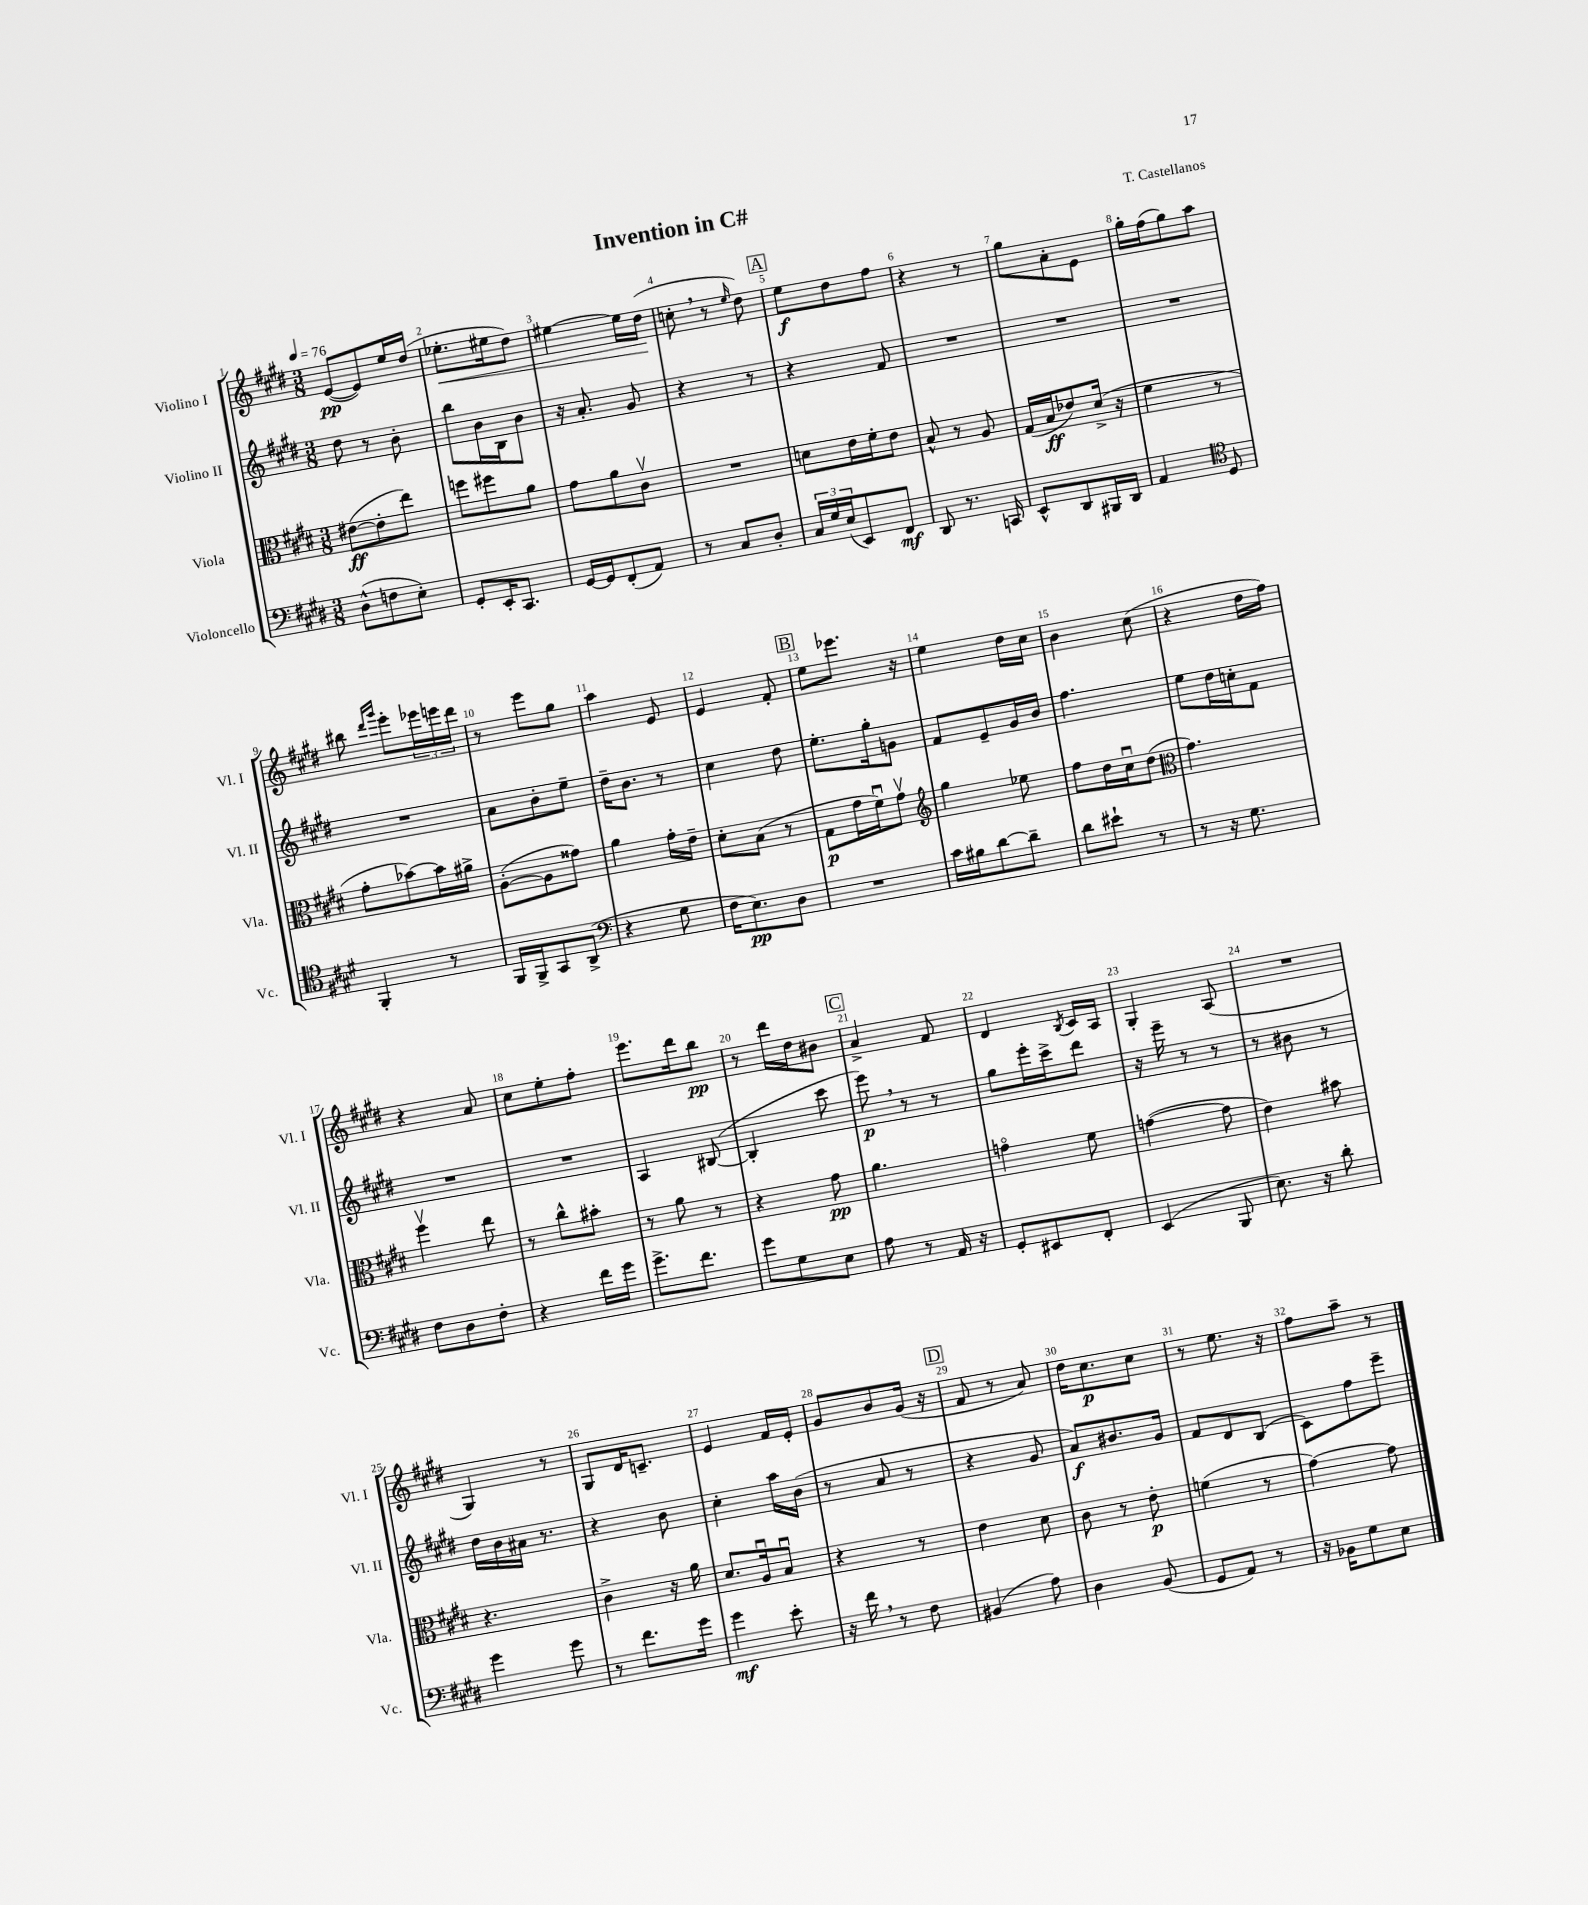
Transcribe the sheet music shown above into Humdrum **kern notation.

**kern	**dynam	**kern	**dynam	**kern	**dynam	**kern	**dynam
*part4	*part4	*part3	*part3	*part2	*part2	*part1	*part1
*staff4	*staff4	*staff3	*staff3	*staff2	*staff2	*staff1	*staff1
*I"Violoncello	*	*I"Viola	*	*I"Violino II	*	*I"Violino I	*
*I'Vc.	*	*I'Vla.	*	*I'Vl. II	*	*I'Vl. I	*
*clefF4	*	*clefC3	*	*clefG2	*	*clefG2	*
*k[f#c#g#d#]	*	*k[f#c#g#d#]	*	*k[f#c#g#d#]	*	*k[f#c#g#d#]	*
*M3/8	*	*M3/8	*	*M3/8	*	*M3/8	*
*MM76	*	*MM76	*	*MM76	*	*MM76	*
=1	=1	=1	=1	=1	=1	=1	=1
(8D#^^\L	.	([8e#X\L	ff	8dd#\	.	([8e/L	pp
8Fn\	.	8e#'\]	.	8r	.	8e/])	.
8E'\J)	.	8ee\J)	.	8b'\	.	16ee/L	.
.	.	.	.	.	.	(16dd#/JJ	.
=2	=2	=2	=2	=2	=2	=2	=2
!	!	!	!	!	!	!	!LO:HP:b
8GG#'/L	.	8ffn\L	.	8bb\L	.	8.ee-X'\L	<
16EE'/K	.	8ff#X\	.	16b\L	.	.	.
8.CC#/J	.	.	.	16B\J	.	16ee#X\k	.
.	.	8a\J	.	8b\J	.	8dd#\J)	.
=3	=3	=3	=3	=3	=3	=3	=3
[16GG#/LL	.	8g#\L	.	16r	.	[4ee#X\	.
16GG#/J]	.	.	.	8.a'/	.	.	.
(8FF#'/	.	8a\	.	.	.	.	.
8AA/J)	.	8c#v\J	.	8g#/	.	16ee#\LL]	.
.	.	.	.	.	.	(16dd#\JJ	.
.	.	.	.	.	.	.	[
=4	=4	=4	=4	=4	=4	=4	=4
8r	.	4.r	.	4r	.	8ccn',\	.
8C#/L	.	.	.	.	.	8r	.
.	.	.	.	.	.	16qqee/	.
8D#'/J	.	.	.	8r	.	8dd#\)	.
!!LO:REH:place=s1:t=A
=5	=5	=5	=5	=5	=5	=5	=5
24C#/LL	.	8dn\L	.	4r	.	8ee\L	f
24G#/	.	.	.	.	.	.	.
(24E/J	.	.	.	.	.	.	.
8EE/)	.	16e\L	.	.	.	8dd#\	.
.	.	16f#'\J	.	.	.	.	.
8FF#/J	mf	8e\J	.	8f#/	.	8ff#\J	.
=6	=6	=6	=6	=6	=6	=6	=6
8DD#/	.	8B^^/	.	4.r	.	4r	.
8.r	.	8r	.	.	.	.	.
.	.	8A/	.	.	.	8r	.
16CCn/	.	.	.	.	.	.	.
=7	=7	=7	=7	=7	=7	=7	=7
8EE^^/L	.	(16G#/LL	.	4.r	.	8gg#\L	.
.	.	16B/J	ff	.	.	.	.
8DD#/	.	8e-X/)	.	.	.	8a'\	.
16BBB#X/L	.	(16d#^/Jk	.	.	.	8e\J	.
16DD#/JJ	.	16r	.	.	.	.	.
=8	=8	=8	=8	=8	=8	=8	=8
4AA/	.	4f#\	.	4.r	.	16gg#'\LL	.
.	.	.	.	.	.	(16ff#\J	.
.	.	.	.	.	.	8gg#\)	.
*clefC4	*	*	*	*	*	*	*
8D#/	.	8r	.	.	.	8aa\J	.
!!LO:LB:g=z
=9	=9	=9	=9	=9	=9	=9	=9
4FF#'/	.	8g#'\L	.	4.r	.	8bb#X\	.
.	.	.	.	.	.	16qqddd#/LL	.
.	.	.	.	.	.	16qqggg#/JJ	.
.	.	[8b-X\)	.	.	.	8eee'\L	.
8r	.	16b-\L]	.	.	.	24eee-X\L	.
.	.	.	.	.	.	24eeen\	.
.	.	16a#X^\JJ	.	.	.	.	.
.	.	.	.	.	.	24ddd#\JJ	.
=10	=10	=10	=10	=10	=10	=10	=10
16FF#/LL	.	([8A'\L	.	8a\L	.	8r	.
16FF#^/J	.	.	.	.	.	.	.
8GG#/	.	8A\]	.	8b'\	.	8eee\L	.
(8AA^/J	.	8g##X\J)	.	8ee~\J	.	8gg#\J	.
=11	=11	=11	=11	=11	=11	=11	=11
*clefF4	*	*	*	*	*	*	*
4r	.	4a\	.	16dd#~\KL	.	4aa\	.
.	.	.	.	8.b\J	.	.	.
8G#\	.	16g#'\LL	.	8r	.	8e/	.
.	.	16e~\JJ	.	.	.	.	.
=12	=12	=12	=12	=12	=12	=12	=12
16F#\KL	.	8d#'\L	.	4cc#\	.	4e/	.
8.E\)	pp	.	.	.	.	.	.
.	.	(8B\J	.	.	.	.	.
8D#\J	.	8r	.	8dd#\	.	8f#'/	.
!!LO:REH:place=s1:t=B
=13	=13	=13	=13	=13	=13	=13	=13
4.r	.	8G#\L	p	8.ee'\L	.	8ee\L	.
.	.	16g#\L	.	.	.	8.eee-X\J	.
.	.	16f#u\J)	.	16gg#'\k	.	.	.
.	.	8g#v\J	.	8gn\J	.	.	.
.	.	.	.	.	.	16r	.
=14	=14	=14	=14	=14	=14	=14	=14
*	*	*clefG2	*	*	*	*	*
16c#\LL	.	4gg#\	.	8f#/L	.	4ee\	.
16B#X\J	.	.	.	.	.	.	.
[8d#\	.	.	.	8e~/	.	.	.
8d#~\J]	.	8ee-X\	.	16g#/L	.	16dd#\LL	.
.	.	.	.	16b/JJ	.	16cc#\JJ	.
=15	=15	=15	=15	=15	=15	=15	=15
8d#\L	.	8ff#\L	.	4.ff#\	.	4b\	.
8e#X`\J	.	16dd#\L	.	.	.	.	.
.	.	16cc#u\J	.	.	.	.	.
8r	.	(8dd#\J	.	.	.	(8cc#\	.
=16	=16	=16	=16	=16	=16	=16	=16
*	*	*clefC3	*	*	*	*	*
8r	.	4.g#\)	.	8ee\L	.	4r	.
16r	.	.	.	16dd#\L	.	.	.
8.G#\	.	.	.	16ccn'\J	.	.	.
.	.	.	.	8f#\J	.	16dd#\LL	.
.	.	.	.	.	.	16ff#\JJ)	.
!!LO:LB:g=z
=17	=17	=17	=17	=17	=17	=17	=17
8F#\L	.	4ff#v\	.	4.r	.	4r	.
8D#\	.	.	.	.	.	.	.
8F#'\J	.	8ee\	.	.	.	8a/	.
=18	=18	=18	=18	=18	=18	=18	=18
4r	.	8r	.	4.r	.	8cc#\L	.
.	.	8cc#^^\L	.	.	.	8ee'\	.
16f#\LL	.	8b#X'\J	.	.	.	8ff#'\J	.
16g#\JJ	.	.	.	.	.	.	.
=19	=19	=19	=19	=19	=19	=19	=19
8.g#^\L	.	8r	.	4A/	.	8.eee\L	.
.	.	8a\	.	.	.	.	.
8.f#\J	.	.	.	.	.	16ddd#\k	.
.	.	8r	.	([8B#X/	.	8bb\J	pp
=20	=20	=20	=20	=20	=20	=20	=20
8g#\L	.	4r	.	4B#'/]	.	8r	.
8G#\	.	.	.	.	.	16ddd#\LL	.
.	.	.	.	.	.	16dd#\J	.
8E\J	.	8g#\	pp	8ccc#\	.	8b#X\J	.
!!LO:REH:place=s1:t=C
=21	=21	=21	=21	=21	=21	=21	=21
8A\	.	4.a\	.	8eee,\)	p	4a^/	.
8r	.	.	.	8r	.	.	.
16AA/	.	.	.	8r	.	8f#/	.
16r	.	.	.	.	.	.	.
=22	=22	=22	=22	=22	=22	=22	=22
8GG#'/L	.	4gn\	.	8gg#\L	.	4d#/	.
8EE#X/	.	.	.	16eee'\L	.	.	.
.	.	.	.	16ccc#^\J	.	.	.
.	.	.	.	.	.	8qB/	.
8FF#'/J	.	8f#\	.	8ddd#\J	.	16c#/LL	.
.	.	.	.	.	.	16A/JJ	.
=23	=23	=23	=23	=23	=23	=23	=23
(4EE/	.	([4gn\	.	16r	.	4G#'/	.
.	.	.	.	16eee~\	.	.	.
.	.	.	.	8r	.	.	.
8BBB/	.	8g\]	.	8r	.	(8A/	.
=24	=24	=24	=24	=24	=24	=24	=24
8.E\)	.	4e\)	.	8r	.	4.r	.
.	.	.	.	8b#X\	.	.	.
16r	.	.	.	.	.	.	.
8d#'\	.	8b#X\	.	8r	.	.	.
!!LO:LB:g=z
=25	=25	=25	=25	=25	=25	=25	=25
4g#\	.	4.r	.	16dd#\LL	.	4G#/)	.
.	.	.	.	16b\	.	.	.
.	.	.	.	16a#X\JJ	.	.	.
.	.	.	.	8.r	.	.	.
8g#\	.	.	.	.	.	8r	.
=26	=26	=26	=26	=26	=26	=26	=26
8r	.	4c#^\	.	4r	.	8G#/L	.
8.f#\L	.	.	.	.	.	16d#/K	.
.	.	.	.	.	.	8.cn~/J	.
.	.	16r	.	8b\	.	.	.
16g#\Jk	.	16a\	.	.	.	.	.
=27	=27	=27	=27	=27	=27	=27	=27
4g#\	mf	8.d#/L	.	4cc#'\	.	4e/	.
.	.	16Au/k	.	.	.	.	.
8e'\	.	8Bu/J	.	16aa\LL	.	16f#/LL	.
.	.	.	.	(16b\JJ	.	16e'/JJ	.
=28	=28	=28	=28	=28	=28	=28	=28
16r	.	4r	.	8r	.	8g#/L	.
16f#,\	.	.	.	.	.	.	.
8r	.	.	.	8a/	.	8b/	.
8F#\	.	8r	.	8r	.	(16g#/Jk	.
.	.	.	.	.	.	16r	.
!!LO:REH:place=s1:t=D
=29	=29	=29	=29	=29	=29	=29	=29
(4BB#X/	.	4e\	.	4r	.	8f#/	.
.	.	.	.	.	.	8r	.
8A\)	.	8d#\	.	8g#/	.	8a/)	.
=30	=30	=30	=30	=30	=30	=30	=30
4D#\	.	8c#\	.	8a/L)	f	16dd#\KL	.
.	.	.	.	.	.	8.cc#\	p
.	.	8r	.	8.b#X/	.	.	.
(8BB/	.	8e'\	p	.	.	8cc#\J	.
.	.	.	.	16g#/Jk	.	.	.
=31	=31	=31	=31	=31	=31	=31	=31
8GG#/L	.	(4fn\	.	8f#/L	.	8r	.
8AA/J)	.	.	.	8d#/	.	8.ee\	.
8r	.	8r	.	(8B/J	.	.	.
.	.	.	.	.	.	16r	.
=32	=32	=32	=32	=32	=32	=32	=32
16r	.	[4g#\)	.	8c#\L)	.	8ff#\L	.
16BB-X\KL	.	.	.	.	.	.	.
8G#\	.	.	.	8ff#\	.	8aa~\J	.
8E\J	.	8g#\]	.	8eee~\J	.	8r	.
==	==	==	==	==	==	==	==
*-	*-	*-	*-	*-	*-	*-	*-
